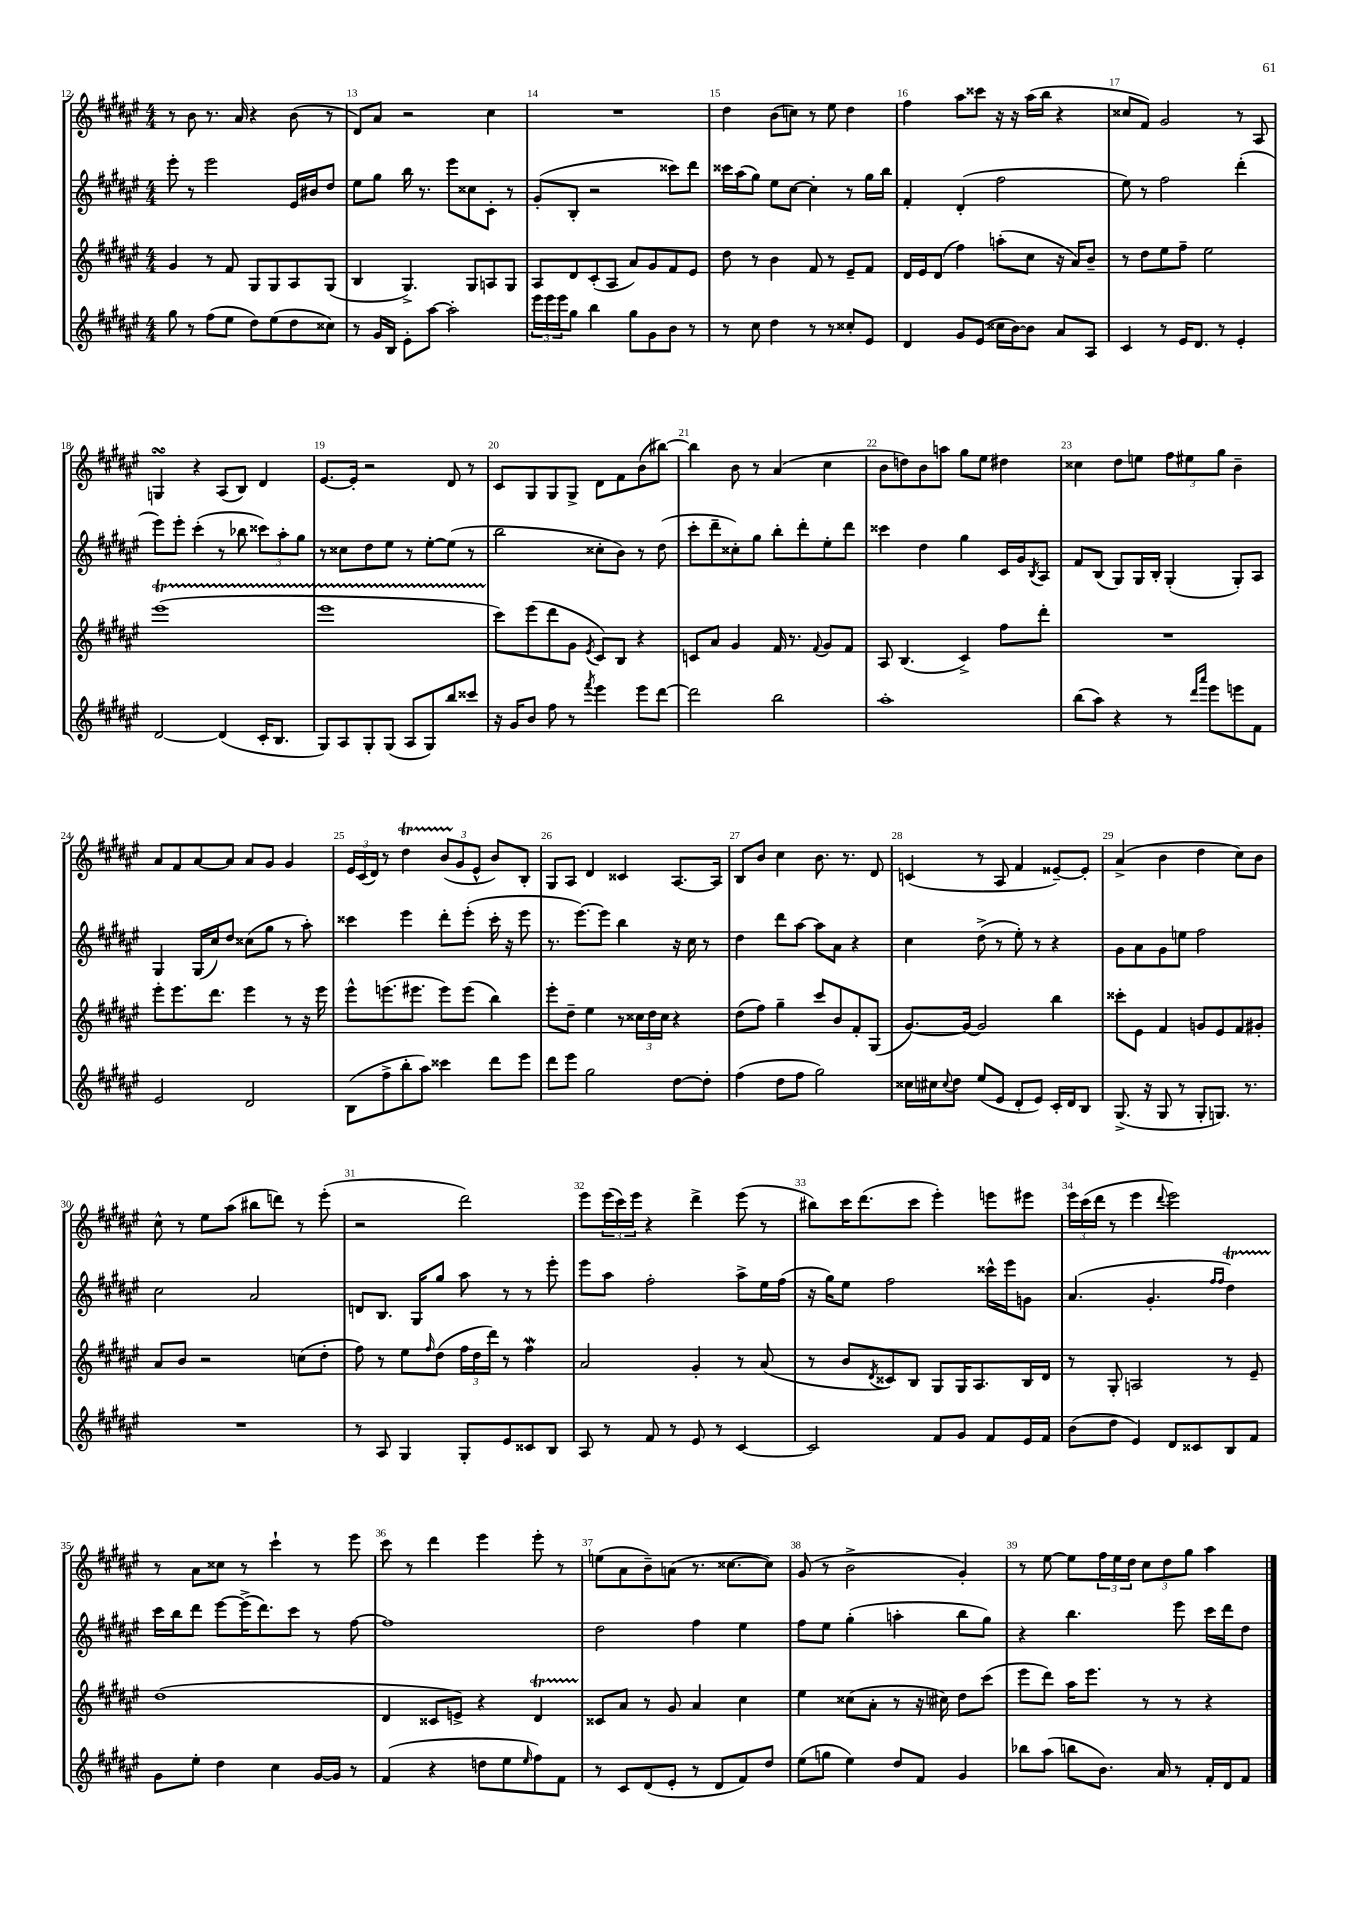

**kern	**kern	**kern	**kern
*staff4	*staff3	*staff2	*staff1
*clefG2	*clefG2	*clefG2	*clefG2
*k[f#c#g#d#a#e#]	*k[f#c#g#d#a#e#]	*k[f#c#g#d#a#e#]	*k[f#c#g#d#a#e#]
*M4/4	*M4/4	*M4/4	*M4/4
8gg#\	4g#/	8eee#'\	8r
8r	.	8r	8b\
(8ff#\L	8r	2eee#\	8.r
8ee#\J	8f#/	.	.
.	.	.	16a#/
8dd#\L)	8G#/L	.	4r
(8ee#\	8G#/	.	.
8dd#\	8A#/	16e#/LL	(8b\
.	.	16b#/J	.
8cc##\J)	(8G#/J	8dd#/J	8r
=	=	=	=
8r	4B/	8ee#\L	8d#/L)
16g#/LL	.	8gg#\J	8a#/J
16B/JJ	.	.	.
8e#'\L	4.G#^/)	16bb\	2r
.	.	8.r	.
[8aa#\J	.	.	.
2aa#'\]	.	8eee#\L	.
.	8G#/L	8cc##\	.
.	8A/	8c#'\J	4cc#\
.	8G#/J	8r	.
=	=	=	=
24eee#\LL	8A#/L	(8g#'/L	1r
24eee#\	.	.	.
24eee#\J	.	.	.
8gg#\J	8d#/	8B'/J	.
4bb\	(8c#'/	2r	.
.	8A#/J	.	.
8gg#\L	8a#/L)	.	.
8g#\	8g#/	.	.
8b\J	8f#/	8ccc##\L)	.
8r	8e#/J	8ddd#\J	.
=	=	=	=
8r	8dd#\	16ccc##\LL	4dd#\
.	.	(16aa#\J	.
8cc#\	8r	8gg#\J)	.
4dd#\	4b\	8ee#\L	(8b\L
.	.	[8cc#\J	8cc\J)
8r	8f#/	4cc#'\]	8r
8r	8r	.	8ee#\
8cc##'/L	8e#~/L	8r	4dd#\
8e#/J	8f#/J	16gg#\LL	.
.	.	16bb\JJ	.
=	=	=	=
4d#/	16d#/LL	4f#'/	4ff#\
.	16e#/J	.	.
.	(8d#/J	.	.
8g#/L	4ff#\)	(4d#'/	8aa#\L
(8e#/J	.	.	8ccc##\J
16cc##\LL	(8aa'\L	2ff#\	16r
[16b\J)	.	.	16r
8b\]J	8cc#\J	.	(16aa#\LL
.	.	.	16bb\JJ
8a#/L	16r	.	4r
.	16a#/LK)	.	.
8A#/J	8b~/J	.	.
=	=	=	=
4c#/	8r	8ee#\)	8cc##/L
.	8dd#\L	8r	8f#/J)
8r	8ee#\	2ff#\	2g#/
16e#/LK	8ff#~\J	.	.
8.d#/J	.	.	.
.	2ee#\	.	.
8r	.	.	.
4e#'/	.	(4ddd#'\	8r
.	.	.	8A#/
=	=	=	=
[2d#/	(1eee#	8eee#\L)	4G/
.	.	8eee#'\J	.
.	.	(4ccc#'\	4r
(4d#/]	.	8r	(8A#/L
.	.	8bb-\	8B/J)
16c#'/LK	.	12ccc##\L)	4d#/
8.B/J	.	.	.
.	.	12aa#'\	.
.	.	12gg#\J	.
=	=	=	=
8G#/L)	1eee#	8r	[8.e#/L
8A#/	.	8cc##\L	.
.	.	.	16e#'/]Jk
8G#'/	.	8dd#\	2r
(8G#/J	.	8ee#\J	.
8A#/L	.	8r	.
8G#/)	.	[8ee#'\L	.
8bb/	.	(8ee#\]J	8d#/
8ccc##/J	.	8r	8r
=	=	=	=
16r	8ccc#\L)	2bb\	8c#/L
16g#/LK	.	.	.
8b/J	(8eee#\	.	8G#/
8ff#\	8ddd#\	.	8G#/
8r	8g#\J	.	8G#^/J
8qfff#/	8qe#/	.	.
4eee#\	8c#/L)	8cc##'\L	8d#\L
.	8B/J	8b\J)	8f#\
8eee#\L	4r	8r	(8b\
[8ddd#\J	.	(8dd#\	[8bb#\J)
=	=	=	=
2ddd#\]	8c/L	8ccc#'\L	4bb#\]
.	8a#/J	8ddd#~\	.
.	4g#/	8cc##'\)	8b\
.	.	8gg#\J	8r
2bb\	16f#/	8bb'\L	(4a#/
.	8.r	.	.
.	.	8ddd#'\	.
.	8qqf#/	.	.
.	8g#/L	8ee#'\	4cc#\
.	8f#/J	8ddd#\J	.
=	=	=	=
1aa#'	8A#/	4ccc##\	8b\L
.	(4.B/	.	8dd\)
.	.	4dd#\	8b\
.	.	.	8aa\J
.	4c#^/)	4gg#\	8gg#\L
.	.	.	8ee#\J
.	8ff#\L	16c#/LL	4dd#\
.	.	16g#/J	.
.	.	8qB/	.
.	8ddd#'\J	8A#/J	.
=	=	=	=
(8bb\L	1r	8f#/L	4cc##\
8aa#\J)	.	(8B/J	.
4r	.	8G#/L)	8dd#\L
.	.	16G#/L	8ee\J
.	.	16B'/JJ	.
8r	.	(4G#'/	12ff#\L
.	.	.	12ee#\
16qqddd#/LL	.	.	.
16qqaaa#/JJ	.	.	.
8eee#\L	.	.	.
.	.	.	12gg#\J
8eee\	.	8G#'/L)	4b~\
8f#\J	.	8A#/J	.
=	=	=	=
2e#/	8eee#'\L	4G#/	8a#/L
.	8.eee#\	.	8f#/
.	.	(16G#/LL	[8a#/
.	8.ddd#\J	16cc#/J)	.
.	.	8dd#/J	8a#/]J
2d#/	4eee#\	(8cc##\L	8a#/L
.	.	8gg#\J	8g#/J
.	8r	8r	4g#/
.	16r	8aa#'\)	.
.	16eee#\	.	.
=	=	=	=
(8B\L	8eee#^^\L	4ccc##\	24e#/LL
.	.	.	(24c#/
.	.	.	24d#/JJ)
8ff#^\	(8.eee\	.	8r
8bb'\	.	4eee#\	4dd#\
.	8.eee#\J	.	.
8aa#\J)	.	.	.
4ccc##\	8eee#\L)	8ddd#'\L	(12b/L
.	.	.	12g#/
.	(8eee#\J	(8eee#'\J	.
.	.	.	12e#^^/J
8ddd#\L	4bb\)	16ccc##'\	8b/L)
.	.	16r	.
8eee#\J	.	8eee#\	8B'/J
=	=	=	=
8ddd#\L	8eee#'\L	8.r	8G#/L
8eee#\J	8dd#~\J	.	8A#/J
.	.	[8.eee#\L)	.
2gg#\	4ee#\	.	4d#/
.	.	8eee#\]J	.
.	8r	4bb\	4c##/
.	24cc##\LL	.	.
.	24dd#\	.	.
.	24cc##\JJ	.	.
[8dd#\L	4r	16r	[8.A#/L
.	.	16cc#\	.
8dd#'\]J	.	8r	.
.	.	.	16A#/]Jk
=	=	=	=
(4ff#\	(8dd#\L	4dd#\	8B/L
.	8ff#\J)	.	8b/J
8dd#\L	4gg#~\	8ddd#\L	4cc#\
8ff#\J	.	[8aa#\J	.
2gg#\)	8ccc#/L	8aa#\]L	8.b\
.	8b/	8a#\J	.
.	.	.	8.r
.	8f#'/	4r	.
.	(8G#/J	.	8d#/
=	=	=	=
16cc##\LL	[8.g#/L)	4cc#\	(4c/
16cc#\J	.	.	.
8qqcc#/	.	.	.
8dd#\J	.	.	.
.	16g#/_Jk	.	.
(8ee#/L	2g#/]	(8dd#^\	8r
8e#/J	.	8r	8A#/
8d#'/L	.	8ee#'\)	4f#/
8e#/J)	.	8r	.
16c#'/LL	4bb\	4r	[8e##~/L)
16d#/J	.	.	.
8B/J	.	.	8e##'/]J
=	=	=	=
(8.G#^/	8ccc##'\L	8g#\L	(4a#^/
.	8e#\J	8a#\	.
16r	.	.	.
8G#/	4f#/	8g#\	4b\
8r	.	8ee\J	.
8G#'/L	8g/L	2ff#\	4dd#\
8.G/J)	8e#/	.	.
.	8f#/	.	8cc#\L)
8.r	.	.	.
.	8g#'/J	.	8b\J
=	=	=	=
1r	8a#/L	2cc#\	8cc#^^\
.	8b/J	.	8r
.	2r	.	8ee#\L
.	.	.	(8aa#\J
.	.	2a#/	8bb#\L
.	.	.	8ddd\J)
.	(8cc\L	.	8r
.	8dd#'\J	.	(8eee#'\
=	=	=	=
8r	8ff#\)	8d/L	2r
8A#/	8r	8.B/J	.
4G#/	8ee#\L	.	.
.	.	16G#/LK	.
.	16qqff#/	.	.
.	(8dd#\J	8gg#/J	.
8G#'/L	24ff#\LL	8aa#\	2ddd#\)
.	24dd#\	.	.
.	24ddd#\JJ)	.	.
8e#/	8r	8r	.
8c##/	4ff#\	8r	.
8B/J	.	8eee#'\	.
=	=	=	=
8A#/	2a#/	8eee#\L	8eee#\L
8r	.	8aa#\J	(24eee#\L
.	.	.	24ccc#\)
.	.	.	24eee#\JJ
8f#/	.	2ff#'\	4r
8r	.	.	.
8e#/	4g#'/	.	4ddd#^\
8r	.	.	.
[4c#/	8r	8aa#^\L	(8eee#\
.	(8a#/	16ee#\L	8r
.	.	(16ff#\JJ	.
=	=	=	=
2c#/]	8r	16r	8bb#\L)
.	.	16gg#\LK)	.
.	8b/L	8ee#\J	16ccc#\K
.	.	.	(8.ddd#\
.	8qd#/	.	.
.	8c##/)	2ff#\	.
.	8B/J	.	8ccc#\J
8f#/L	8G#/L	.	4eee#'\)
8g#/J	16G#/K	.	.
.	8.A#/	.	.
8f#/L	.	16ccc##^^\LL	8eee\L
.	.	16eee#\J	.
16e#/L	16B/L	8g\J	8eee#\J
16f#/JJ	16d#/JJ	.	.
=	=	=	=
(8b\L	8r	(4.a#/	24eee#\LL
.	.	.	(24ccc#\
.	.	.	24ddd#\JJ
8dd#\J	8G#'/	.	8r
4e#/)	2A/	.	4eee#\
.	.	4.g#'/	.
.	.	.	8qqddd#/
8d#/L	.	.	2eee#\)
8c##/	.	.	.
.	.	16qqff#/LL	.
.	.	16qqff#/JJ	.
8B/	8r	4dd#\)	.
8f#/J	8e#~/	.	.
=	=	=	=
8g#\L	(1dd#	16ccc#\LL	8r
.	.	16bb\J	.
8ee#'\J	.	8ddd#\J	8a#\L
4dd#\	.	[8eee#\L	8cc##\J
.	.	(16eee#^\]K	8r
.	.	8.ddd#\)	.
4cc#\	.	.	4ccc#`\
.	.	8ccc#\J	.
[16g#/LL	.	8r	8r
16g#/]JJ	.	.	.
8r	.	[8ff#\	8eee#\
=	=	=	=
(4f#/	4d#/	1ff#]	8ccc#\
.	.	.	8r
4r	8c##/L	.	4ddd#\
.	8e^/J)	.	.
8dd\L	4r	.	4eee#\
8ee#\	.	.	.
16qqee#/	.	.	.
8ff#\)	4d#/	.	8eee#'\
8f#\J	.	.	8r
=	=	=	=
8r	8c##/L	2dd#\	(8ee\L
8c#/L	8a#/J	.	8a#\
(8d#/	8r	.	8b~\)
8e#'/J	8g#/	.	(8a\J
8r	4a#/	4ff#\	8.r
8d#/L	.	.	.
.	.	.	[8.cc##\L
8f#/)	4cc#\	4ee#\	.
8dd#/J	.	.	8cc##\]J)
=	=	=	=
(8ee#\L	4ee#\	8ff#\L	(8g#/
8gg\J	.	8ee#\J	8r
4ee#\)	(8cc##\L	(4gg#'\	2b^\
.	8a#'\J	.	.
8dd#/L	8r	4aa'\	.
8f#/J	16r	.	.
.	16cc#\)	.	.
4g#/	8dd#\L	8bb\L	4g#'/)
.	(8ccc#\J	8gg#\J)	.
=	=	=	=
8bb-\L	8eee#\L	4r	8r
(8aa#\J	8ddd#\J)	.	[8ee#\
8bb\L	16aa#\LK	4.bb\	8ee#\]L
.	8.eee#\J	.	.
8.b\J)	.	.	24ff#\L
.	.	.	24ee#\
.	.	.	24dd#\JJ
.	8r	.	12cc#\L
16a#/	.	.	.
.	.	.	12dd#\
8r	8r	8eee#\	.
.	.	.	12gg#\J
16f#'/LL	4r	16ccc#\LL	4aa#\
16d#/J	.	16ddd#\J	.
8f#/J	.	8dd#\J	.
==	==	==	==
*-	*-	*-	*-
